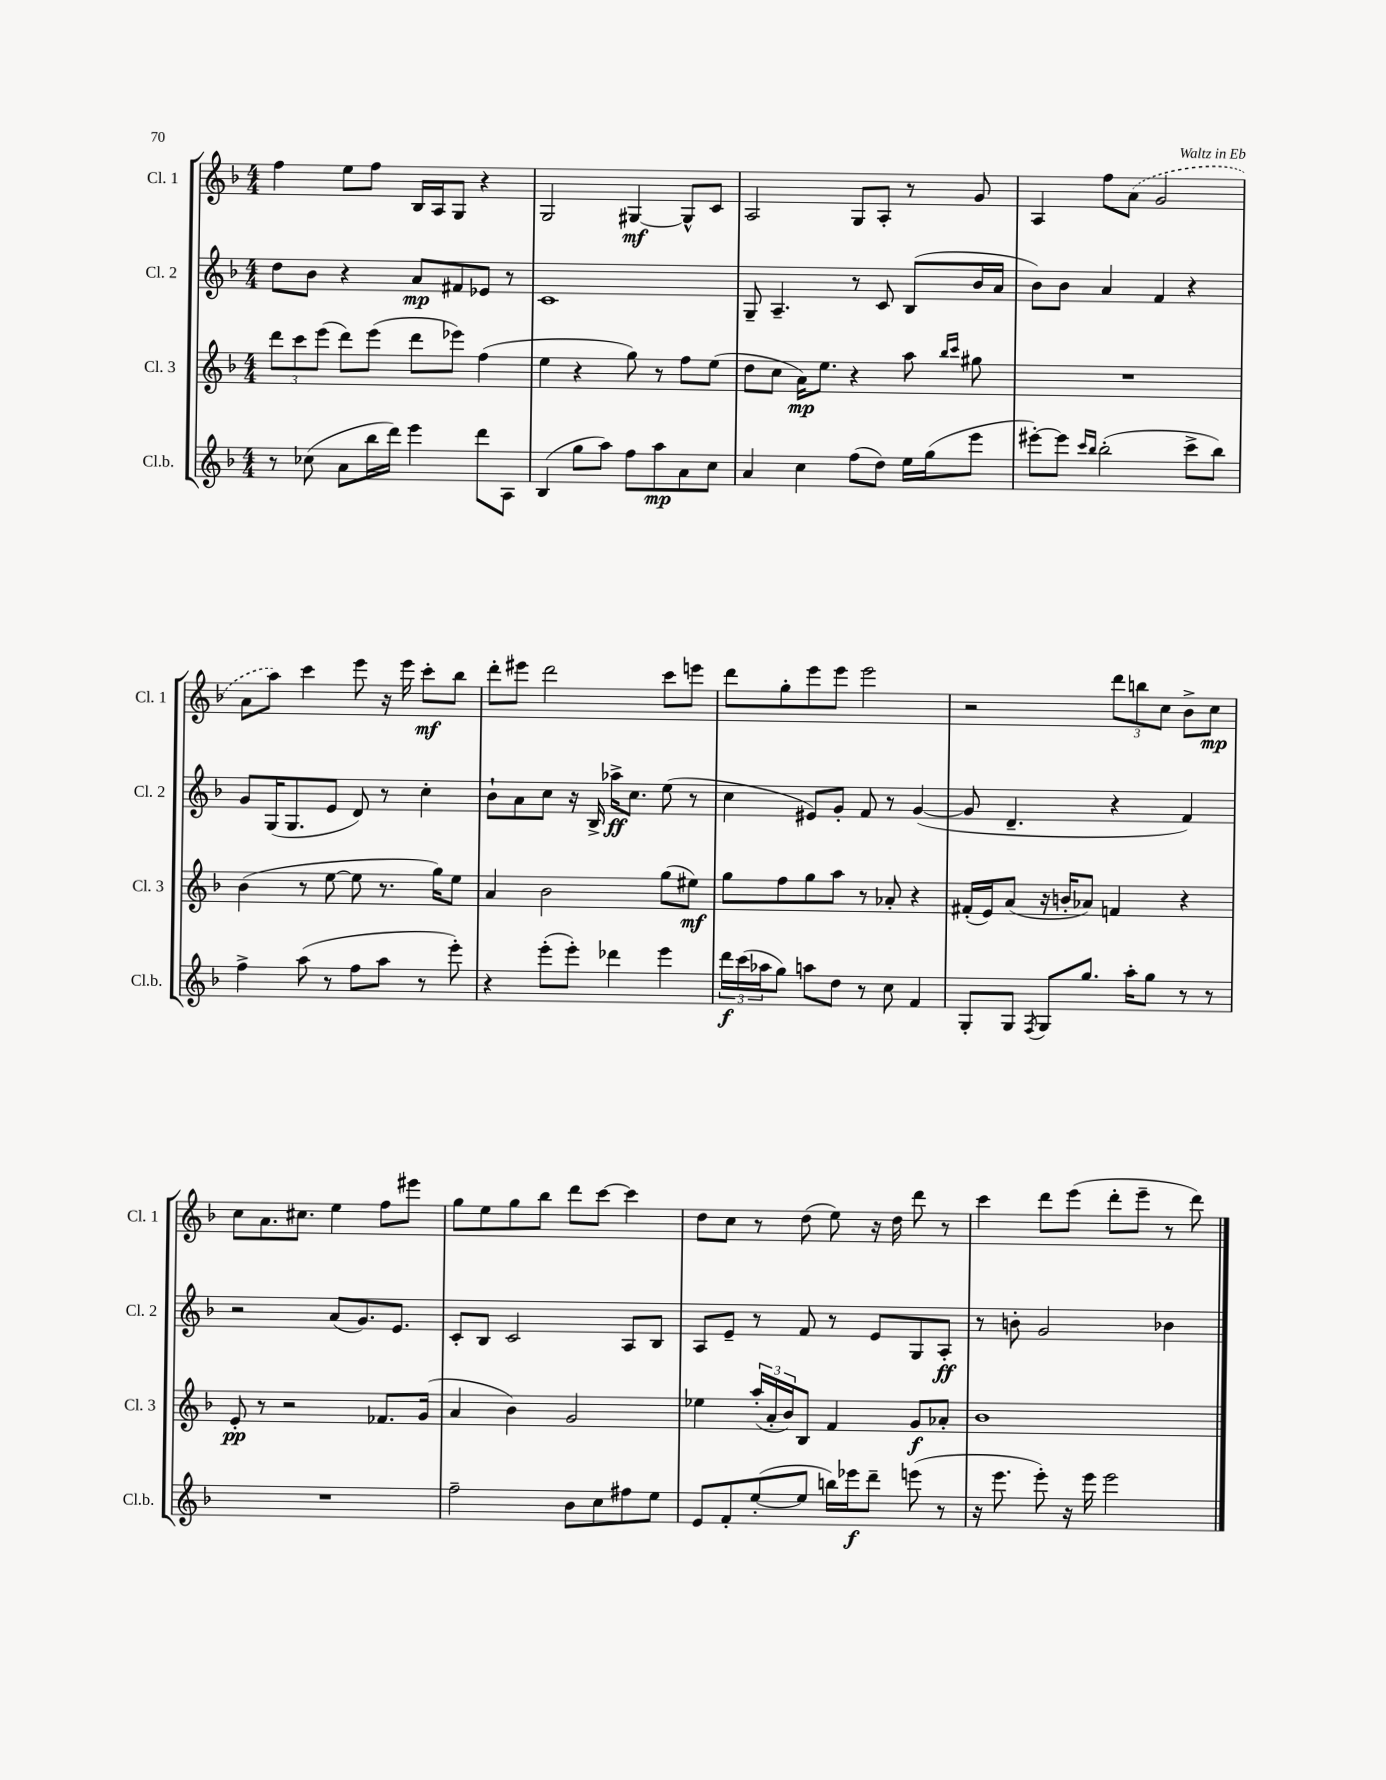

**kern	**kern	**kern	**kern
*staff4	*staff3	*staff2	*staff1
*clefG2	*clefG2	*clefG2	*clefG2
*k[b-]	*k[b-]	*k[b-]	*k[b-]
*M4/4	*M4/4	*M4/4	*M4/4
8r	12ddd	8dd	4ff
.	12ccc	.	.
(8cc-	.	8b-	.
.	(12eee	.	.
8a	8ddd)	4r	8ee
16bb-	(8eee	.	8ff
16ddd)	.	.	.
4eee	8ddd	8a	16B-
.	.	.	16A
.	8eee-)	8f#	8G
8ddd	(4ff	8e-	4r
8A	.	8r	.
=	=	=	=
(4B-	4ee	1c	2G
8gg	4r	.	.
8aa)	.	.	.
8ff	8gg)	.	[4G#
8aa	8r	.	.
8a	8ff	.	8G#^^]
8cc	(8ee	.	8c
=	=	=	=
4a	8dd	8G~	2A
.	8cc	4.A~	.
4cc	16a)	.	.
.	8.ee	.	.
(8ff	4r	8r	8G
8dd)	.	8c	8A'
16ee	8aa	(8B-	8r
(16gg	.	.	.
.	16qqbb-	.	.
.	16qqccc	.	.
8eee	8gg#	16b-	8g
.	.	16a	.
=	=	=	=
[8eee#')	1r	8b-)	4A
8eee#]	.	8b-	.
16qqccc	.	.	.
16qqbb-	.	.	.
(2bb-'	.	4a	8ff
.	.	.	(8a
.	.	4f	2g
8ccc^	.	4r	.
8bb-)	.	.	.
=	=	=	=
4ff^	(4b-	8g	8a
.	.	(16G	8aa)
.	.	8.G	.
(8aa	8r	.	4ccc
8r	[8ee	8e	.
8ff	8ee]	8d)	8eee
8aa	8.r	8r	16r
.	.	.	16eee
8r	.	4cc'	8ccc'
.	16gg)	.	.
8eee')	8ee	.	8bb-
=	=	=	=
4r	4a	8b-`	8ddd'
.	.	8a	8eee#
(8eee'	2b-	8cc	2ddd
8eee')	.	16r	.
.	.	16B-^	.
4ddd-	.	16aa-^	.
.	.	8.cc	.
4eee	(8gg	(8ee	8ccc
.	8ee#)	8r	8eee
=	=	=	=
24ddd	8gg	4cc	8ddd
(24ccc	.	.	.
24aa-	.	.	.
8gg)	8ff	.	8gg'
8aa	8gg	8e#)	8eee
8dd	8aa	8g'	8eee
8r	8r	8f	2eee
8cc	8a-'	8r	.
4f	4r	([4g	.
=	=	=	=
8G'	(16f#'	8g]	2r
.	16e)	.	.
8G	(8a	4.d~	.
8qF	.	.	.
8G	16r	.	.
.	16b'	.	.
8.gg	8a-)	.	.
.	4f	4r	12ddd
16aa'	.	.	.
.	.	.	12bb
8gg	.	.	.
.	.	.	12cc
8r	4r	4f)	8b-^
8r	.	.	8cc
=	=	=	=
1r	8e'	2r	8cc
.	8r	.	8.a
.	2r	.	.
.	.	.	8.cc#
.	.	(8a	4ee
.	.	8.g)	.
.	8.f-	.	8ff
.	.	8.e	.
.	.	.	8eee#
.	(16g	.	.
=	=	=	=
2ff~	4a	8c'	8gg
.	.	8B-	8ee
.	4b-)	2c	8gg
.	.	.	8bb-
8b-	2g	.	8ddd
8cc	.	.	[8ccc
8ff#	.	8A	4ccc]
8ee	.	8B-	.
=	=	=	=
8e	4ee-	8A	8dd
8f'	.	8e~	8cc
([8ee'	(24aa'	8r	8r
.	24a'	.	.
.	24b-)	.	.
8ee]	8B-	8f	(8dd
16bb)	4f	8r	8ee)
16eee-	.	.	.
8ddd~	.	8e	16r
.	.	.	16dd
(8eee	8g	8G	8ddd
8r	8a-'	8A'	8r
=	=	=	=
16r	1b-	8r	4ccc
8.eee	.	.	.
.	.	8b'	.
8eee')	.	2g	8ddd
16r	.	.	(8eee
16eee	.	.	.
2eee	.	.	8ddd'
.	.	.	8eee~
.	.	4b-	8r
.	.	.	8ddd)
==	==	==	==
*-	*-	*-	*-
